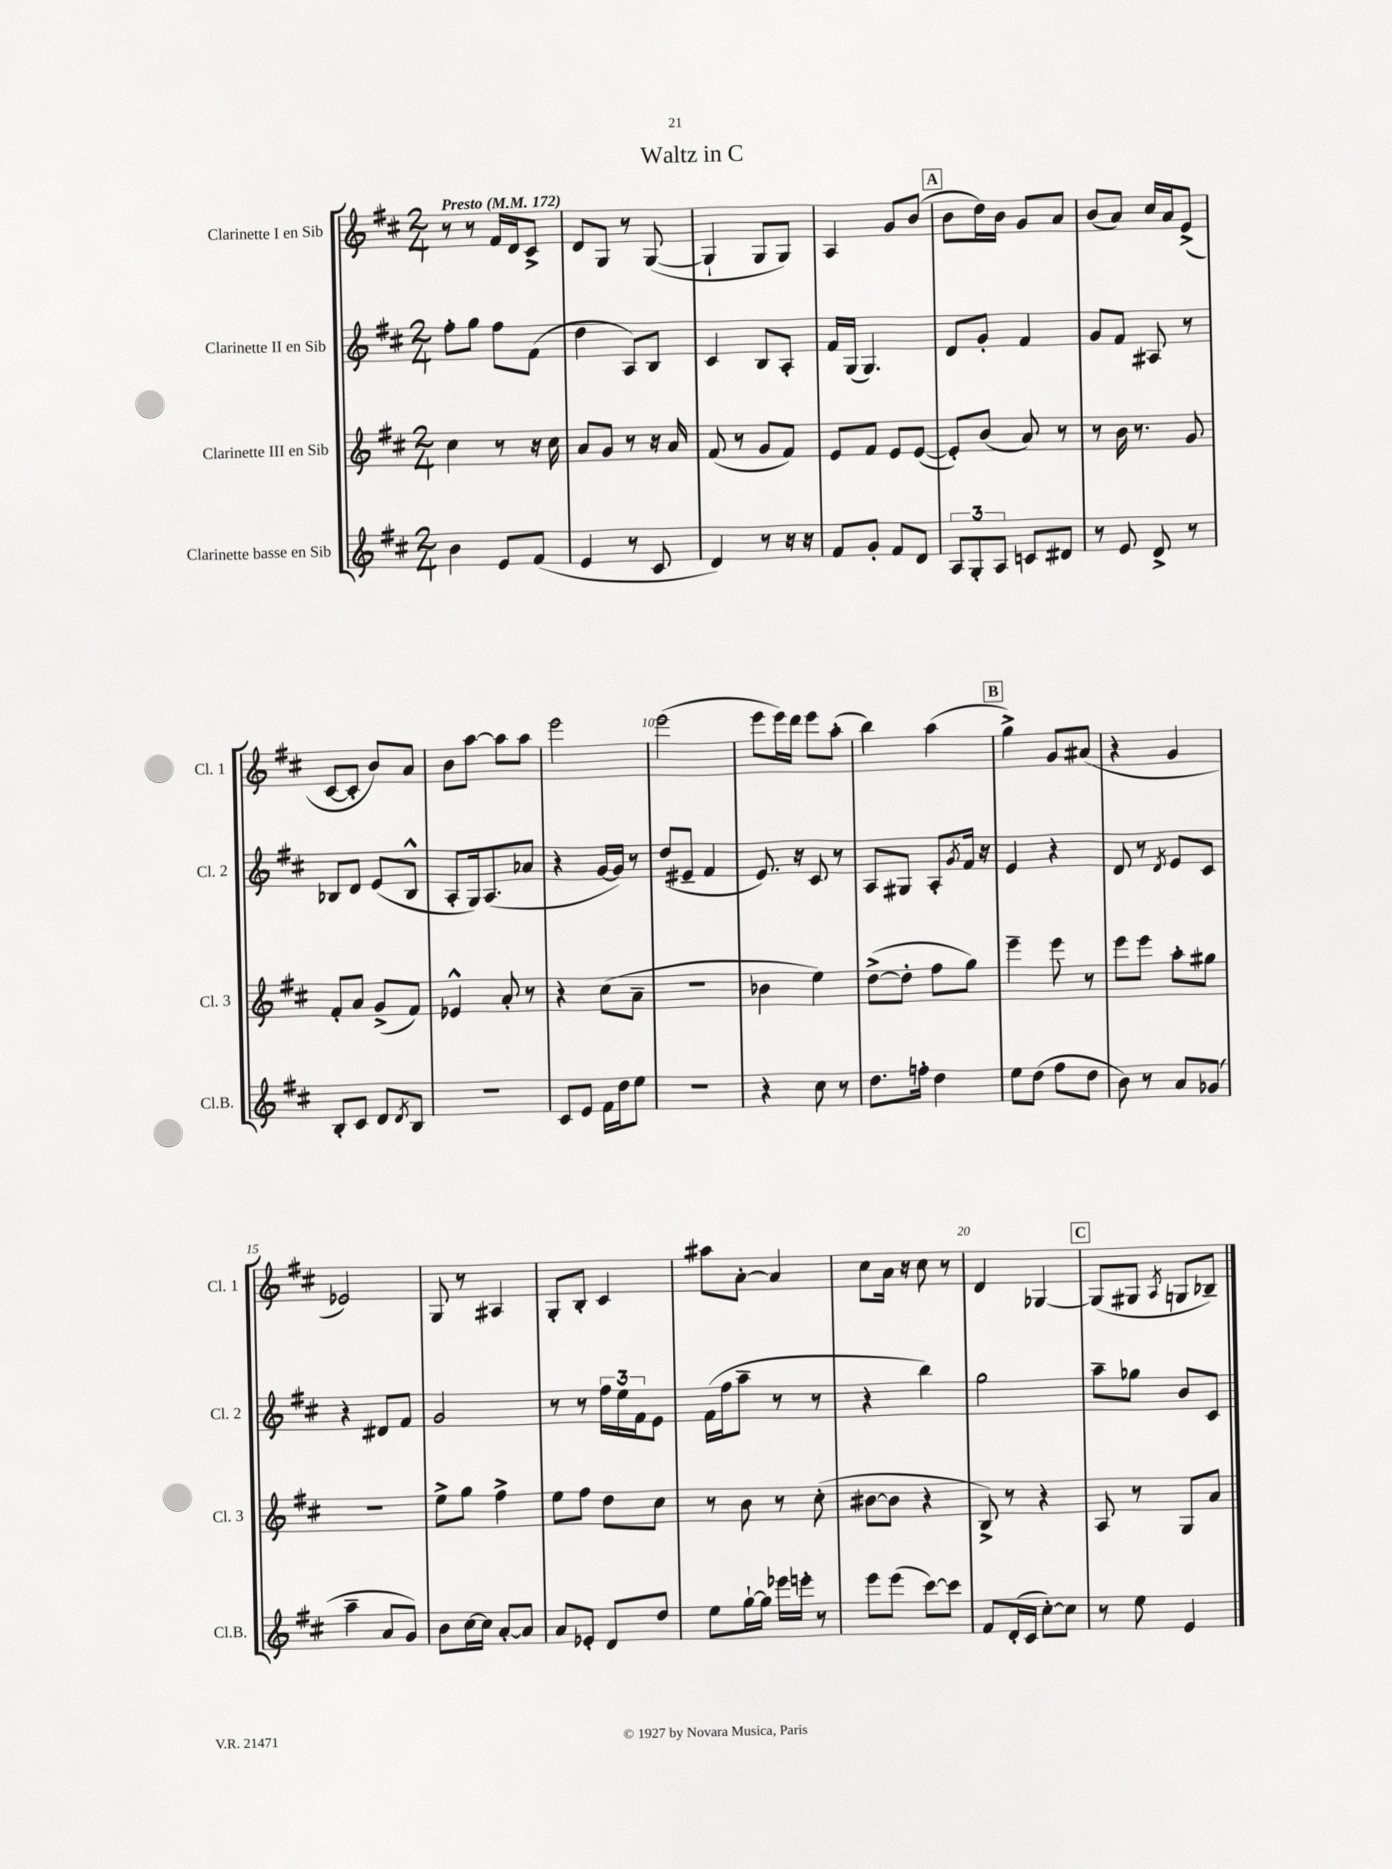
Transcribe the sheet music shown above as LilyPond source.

\header { title = "Waltz in C" }
<<
\new StaffGroup <<
\new Staff = "s0" \with { instrumentName = "Clarinette I en Sib" shortInstrumentName = "Cl. 1" } {
    \clef treble \key d \major \numericTimeSignature \time 2/4 \tempo "Presto" 4 = 172
    r8 r8 fis'16 d'16 cis'8-> |
    d'8 g8 r8 g8~( |
    g4-! g8 g8) |
    a4 g'8 b'8( |
    \mark \markup { \box "A" } b'8 d''16) b'16 g'8 a'8 |
    b'8( a'8) cis''16 a'16 e'8->( |
    cis'8~ cis'8-. b'8) a'8 |
    b'8 a''8~ a''8 a''8 |
    e'''2 |
    e'''2( |
    e'''8 e'''16) d'''16 e'''8 a''8-.( |
    b''4) a''4( |
    \mark \markup { \box "B" } g''4->) g'8 ais'8( |
    r4 g'4 |
    ees'2) |
    g8 r8 ais4 |
    g8-. b8-. cis'4 |
    ais''8 a'8~-. a'4 |
    cis''8 a'16 r16 cis''8 r8 |
    d'4 ges4~ |
    \mark \markup { \box "C" } ges8( gis8 \acciaccatura { a8 } g8 bes8--) \bar "|." |
}
\new Staff = "s1" \with { instrumentName = "Clarinette II en Sib" shortInstrumentName = "Cl. 2" } {
    \clef treble \key d \major \numericTimeSignature \time 2/4
    fis''8-. g''8 fis''8 fis'8( |
    d''4 a8) b8 |
    cis'4 b8 a8-. |
    fis'16 g16( g4.) |
    \mark \markup { \box "A" } d'8 g'8-. fis'4 |
    g'8 fis'8 ais8 r8 |
    bes8 d'8 e'8( bes8-^ |
    a8-. g16) a8.( aes'8 |
    r4 g'16~ g'16) r8 |
    d''8( eis'8-- fis'4 |
    e'8.) r16 cis'8 r8 |
    a8 gis8 a8-. \acciaccatura { g'8 } fis'16 r16 |
    \mark \markup { \box "B" } e'4 r4 |
    d'8 r8 \acciaccatura { d'8 } e'8 cis'8 |
    r4 dis'8 fis'8 |
    g'2 |
    r8 r8 \tuplet 3/2 { fis''16 e''16 fis'16 } e'8 |
    fis'16( fis''16 a''8-- r8 r8 |
    r4 b''4) |
    g''2 |
    \mark \markup { \box "C" } a''8-- ges''8 b'8 cis'8 \bar "|." |
}
\new Staff = "s2" \with { instrumentName = "Clarinette III en Sib" shortInstrumentName = "Cl. 3" } {
    \clef treble \key d \major \numericTimeSignature \time 2/4
    cis''4 r8 r16 cis''16 |
    a'8 g'8 r8 r16 a'16 |
    fis'8( r8 g'8 fis'8) |
    e'8 fis'8 e'8 e'8~( |
    \mark \markup { \box "A" } e'8-.) b'8( a'8) r8 |
    r8 b'16 r8. g'8 |
    fis'8-. a'8 g'8->( fis'8) |
    ees'4-^ a'8-. r8 |
    r4 cis''8( a'8-- |
    r2 |
    bes'4 e''4) |
    d''8~->( d''8-. fis''8 g''8) |
    \mark \markup { \box "B" } e'''4-- e'''8 r8 |
    e'''8 e'''8 a''8-. gis''8 |
    R2 |
    e''8-> g''8 fis''4-> |
    e''8 fis''8 d''8 cis''8 |
    r8 b'8 r8 cis''8-.( |
    bis'8~ bis'8 r4 |
    b8->) r8 r4 |
    \mark \markup { \box "C" } a8 r8 g8 a'8 \bar "|." |
}
\new Staff = "s3" \with { instrumentName = "Clarinette basse en Sib" shortInstrumentName = "Cl.B." } {
    \clef treble \key d \major \numericTimeSignature \time 2/4
    b'4 e'8 fis'8( |
    e'4 r8 cis'8 |
    d'4) r8 r16 r16 |
    fis'8 g'8-. fis'8 d'8 |
    \mark \markup { \box "A" } \tuplet 3/2 { a8 g8-. a8 } c'8 dis'8 |
    r8 e'8 d'8-> r8 |
    b8-. cis'8 d'8 \acciaccatura { d'8 } b8 |
    r2 |
    cis'8 e'8 fis'16 d''16 e''8 |
    r2 |
    r4 cis''8 r8 |
    d''8. f''16-. d''4 |
    \mark \markup { \box "B" } e''8 d''8( fis''8 d''8 |
    b'8) r8 a'8 ges'8( |
    a''4-- a'8 g'8) |
    b'8 cis''16~ cis''16 a'8~-. a'8 |
    a'8 ees'8-. d'8 d''8 |
    e''8 g''16~-! g''16 ees'''16 e'''16-. r8 |
    e'''8 e'''8( cis'''8~) cis'''8 |
    fis'8 d'16-.( cis'16 cis''8~-.) cis''8 |
    \mark \markup { \box "C" } r8 e''8 e'4 \bar "|." |
}
>>
>>
\layout { \context { \Score \override BarNumber.break-visibility = ##(#f #t #t) barNumberVisibility = #(every-nth-bar-number-visible 5) } }
